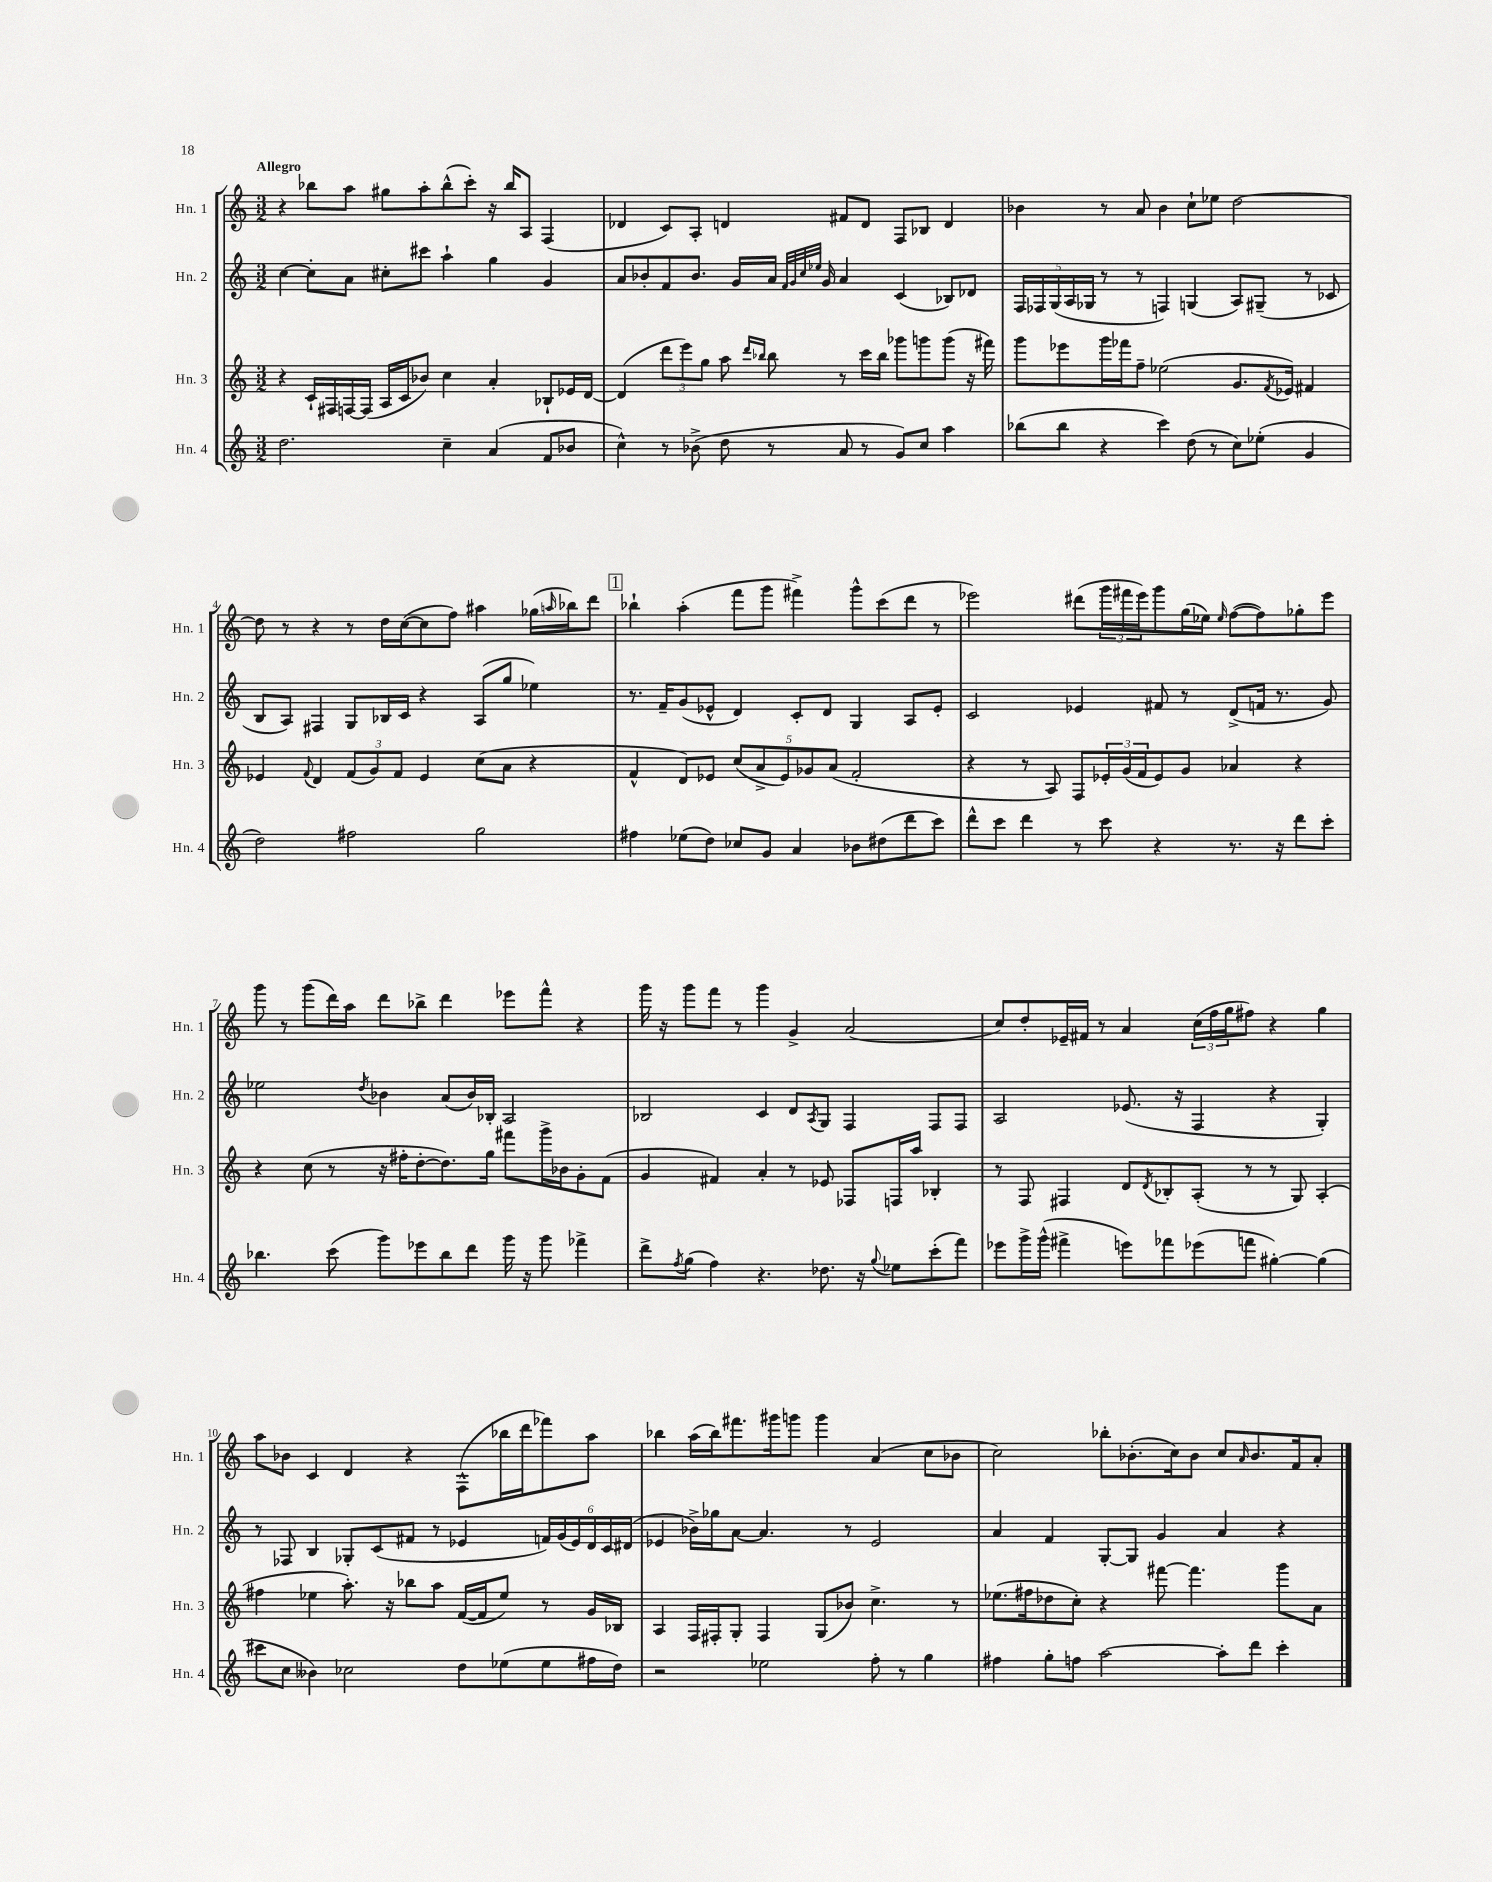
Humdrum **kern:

**kern	**kern	**kern	**kern
*part4	*part3	*part2	*part1
*staff4	*staff3	*staff2	*staff1
*I"Hn. 4	*I"Hn. 3	*I"Hn. 2	*I"Hn. 1
*I'Hn. 4	*I'Hn. 3	*I'Hn. 2	*I'Hn. 1
*clefG2	*clefG2	*clefG2	*clefG2
*k[]	*k[]	*k[]	*k[]
*M3/2	*M3/2	*M3/2	*M3/2
=1	=1	=1	=1
!	!	!	!LO:TX:a:B:t=Allegro
2.dd\	4r	[4cc\	4r
.	16c`/LL	8cc'\L]	8bb-X\L
.	16F#X/	.	.
.	[16Fn/	8a\J	8aa\J
.	(16F/JJ]	.	.
.	16A/LL	8cc#X'\L	8gg#X\L
.	16c/J	.	.
.	8b-X/J)	8ccc#X\J	8aa'\
4cc~\	4cc\	4aa`\	(8bb-^^\
.	.	.	8ccc'\J)
(4a/	4a'/	4gg\	16r
.	.	.	16bb-/KL
.	.	.	8A/J
8f/L	8B-X`/L	4g/	(4F/
8b-X/J	16e-X/L	.	.
.	[16d/JJ	.	.
=2	=2	=2	=2
4cc^^\)	(4d/]	8a/L	4d-X/
.	.	8b-X'/	.
8r	12ddd\L	8f/	8c/L)
.	12eee\)	.	.
(8b-X^\	.	8.b-/J	8A'/J
.	12gg\J	.	.
8dd\	8aa\	.	4dn/
.	.	16g/LL	.
.	16qqddd/LL	.	.
.	16qqbb-X/JJ	.	.
8r	8bb-\	16a/JJ	.
.	.	32qqf/LLL	.
.	.	32qqg/	.
.	.	32qqcc/	.
.	.	32qqee-X/JJJ	.
.	.	16g/	.
8a/	8r	4a/	8f#X/L
8r	16ccc\LL	.	8d/J
.	16bb-\JJ	.	.
8g/L)	8ggg-X\L	(4c/	8F/L
8cc/J	8gggn\	.	8B-X/J
4aa\	(8ggg\J	8B-X/L)	4d/
.	16r	8d-X/J	.
.	16fff#X\)	.	.
=3	=3	=3	=3
(8bb-X\L	8ggg\L	20F/LL	4b-X\
.	.	20F-X/	.
.	.	(20G/	.
8bb-\J	8eee-X\	.	.
.	.	20A/	.
.	.	20G-X/JJ	.
4r	16ggg\L	8r	8r
.	16fff-X\J	.	.
.	8ff~\J	8r	8a/
4ccc\)	(2ee-X\	4Fn/)	4b-\
(8dd\	.	(4Gn/	8cc`\L
8r	.	.	8ee-X\J
8cc\L)	8.g/L	8A/L)	[2dd\
(8ee-X'\J	.	(8G#X~/J	.
.	8qf/	.	.
.	16e-X/Jk)	.	.
4g/	4f#X/	8r	.
.	.	8c-X/	.
!!LO:LB:g=z
=4	=4	=4	=4
2dd\)	4e-X/	8B/L	8dd\]
.	.	8A/J)	8r
.	8qqf/	.	.
.	4d/	4F#X/	4r
2ff#X\	(12f/L	8G/L	8r
.	12g/)	.	.
.	.	16B-X/L	16dd\LL
.	12f/J	.	.
.	.	16c/JJ	([16cc\J
.	4e-/	4r	8cc\]
.	.	.	8ff\J)
2gg\	(8cc\L	(8A/L	4aa#X\
.	8a\J	8gg/J	.
.	4r	4ee-X\)	(16gg-X\LL
.	.	.	16qqaan/
.	.	.	16bb-X\J)
.	.	.	8ddd\J
!!LO:REH:place=s1:t=1
=5	=5	=5	=5
4ff#X\	4f^^/	8.r	4bb-X`\
.	.	16f~/KL	.
(8ee-X\L	8d/L)	(8g/	(4aa'\
8dd\J)	8e-X/J	8e-X^^/J	.
8cc-X/L	(10cc/L	4d/)	8fff\L
.	10a^/	.	.
8g/J	.	.	8ggg\J
.	10e-/)	.	.
4a/	.	8c'/L	4fff#X^\)
.	10g-X/	.	.
.	.	8d/J	.
.	(10a/J	.	.
8b-X\L	2f'/	4G/	8ggg^^\L
(8dd#X\	.	.	(8ccc\
8ddd\	.	8A/L	8ddd\J
8ccc\J)	.	8e-'/J	8r
=6	=6	=6	=6
8ddd^^\L	4r	2c/	2eee-X\)
8ccc\J	.	.	.
4ddd\	8r	.	.
.	8A/)	.	.
8r	8F/L	4e-X/	(8ddd#X\L
8ccc\	24e-X'/L	.	24ggg\L
.	(24g/	.	24fff#X\
.	24f/J	.	24eee-\J)
4r	8e-/)	8f#X/	8ggg\
.	8g/J	8r	(16gg\L
.	.	.	16ee-X\JJ)
.	.	.	16qqee-/
8.r	4a-X/	(8d^/L	([8ff\L
.	.	16fn/Jk	8ff\])
16r	.	8.r	.
8ddd\L	4r	.	8gg-X'\
8ccc'\J	.	8g/)	8eee-\J
!!LO:LB:g=z
=7	=7	=7	=7
4.bb-X\	4r	2ee-X\	8ggg\
.	.	.	8r
.	(8cc\	.	(8ggg\L
(8ccc\	8r	.	16ddd\L)
.	.	.	16aa\JJ
.	.	8qdd/	.
8ggg\L)	16r	4b-X\	8ddd\L
.	16ff#X'\KL	.	.
8eee-X\	[8dd'\	.	8bb-X^\J
8bb-\	8.dd\])	(8a/L	4ddd\
8ddd\J	.	16b-/L)	.
.	16gg\Jk	16B-X'/JJ	.
16ggg\	8fff#X\L	2A/	8eee-X\L
16r	.	.	.
8ggg\	16ggg^\L	.	8fff^^\J
.	16b-X\J	.	.
4fff-X^\	8g'\	.	4r
.	(8f\J	.	.
=8	=8	=8	=8
8ddd^\L	4g/	2B-X/	16ggg\
.	.	.	16r
8qff/	.	.	.
(8gg\J	.	.	8ggg\L
4ff\)	4f#X/)	.	8fff\J
.	.	.	8r
4.r	4a'/	4c/	4ggg\
.	8r	8d/L	4g^/
.	.	8qA/	.
8.dd-X\	8e-X/	8G/J	.
.	8F-X/L	4F/	(2a/
16r	.	.	.
8qqgg/	.	.	.
8ee-X\L	16Fn/L	.	.
.	16aa/JJ	.	.
(8ccc'\	4B-X'/	8F/L	.
8fff\J)	.	8F/J	.
=9	=9	=9	=9
8eee-X\L	8r	2A/	8cc/L)
16ggg^\L	8F/	.	8dd'/
(16ggg^^\JJ	.	.	.
4fff#X^\	4F#X/	.	16e-X~/L
.	.	.	16f#X/JJ
.	.	.	8r
8eeen\L)	8d/L	(8.e-X/	4a/
.	8qd/	.	.
8fff-X\	8B-X'/	.	.
.	.	16r	.
(8eee-X\	(8A'/J	4F/	(24cc\LL
.	.	.	24ff\
.	.	.	24gg\J
8fffn\J	8r	.	8ff#X\J)
[4gg#X'\)	8r	4r	4r
.	8G/)	.	.
(4gg#\]	(4A'/	4G'/)	4gg\
!!LO:LB:g=z
=10	=10	=10	=10
8ccc#X\L	4ff#X\	8r	8aa\L
8cc\J	.	8F-X/	8b-X\J
4b--X\)	4ee-X\	4B/	4c/
2cc-X\	8.aa'\)	8G-X'/L	4d/
.	.	(8c/	.
.	16r	.	.
.	8bb-X\L	8f#X/J	4r
.	8aa\J	8r	.
8dd\L	([16f/LL	4e-X/	(8F^^\L
.	16f/J]	.	.
(8ee-X\	8ee-/J)	.	16bb-X\L
.	.	.	16ddd\J
8ee-\	8r	24fn/LL)	8fff-X\)
.	.	(24g/	.
.	.	24e-/)	.
16ff#X\L	16g/LL	24d/	8aa\J
.	.	24c/	.
16dd\JJ)	16B-X/JJ	.	.
.	.	(24d#X/JJ	.
=11	=11	=11	=11
2r	4A/	4e-X/	4bb-X\
.	16F/LL	16b-X^\LL)	(16aa\LL
.	16F#X'/J	16gg-X\J	16bb-\J)
.	8G'/J	[8a\J	8.fff#X\
2ee-X\	4F#/	4.a/]	.
.	.	.	16ggg#X\k
.	.	.	8gggn\J
.	(8G/L	.	4ggg\
.	8b-X/J)	8r	.
8ff'\	4.cc^\	2e-/	(4a/
8r	.	.	.
4gg\	.	.	8cc\L
.	8r	.	8b-X\J
=12	=12	=12	=12
4ff#X\	(8.ee-X\L	4a/	2cc\)
.	16ff#X\k	.	.
8gg'\L	8dd-X\	4f/	.
8ffn\J	8cc'\J)	.	.
[2aa\	4r	[8G'/L	8bb-X'\L
.	.	8G/J]	(8.b-X'\
.	[8fff#X\	4g/	.
.	.	.	16cc\k)
.	4.fff#\]	.	8b-\J
8aa'\L]	.	4a/	8cc/L
.	.	.	16qqa/
8ddd\J	.	.	8.b-/
4ccc'\	8ggg\L	4r	.
.	.	.	16f/k
.	8a\J	.	8a'/J
==	==	==	==
*-	*-	*-	*-
